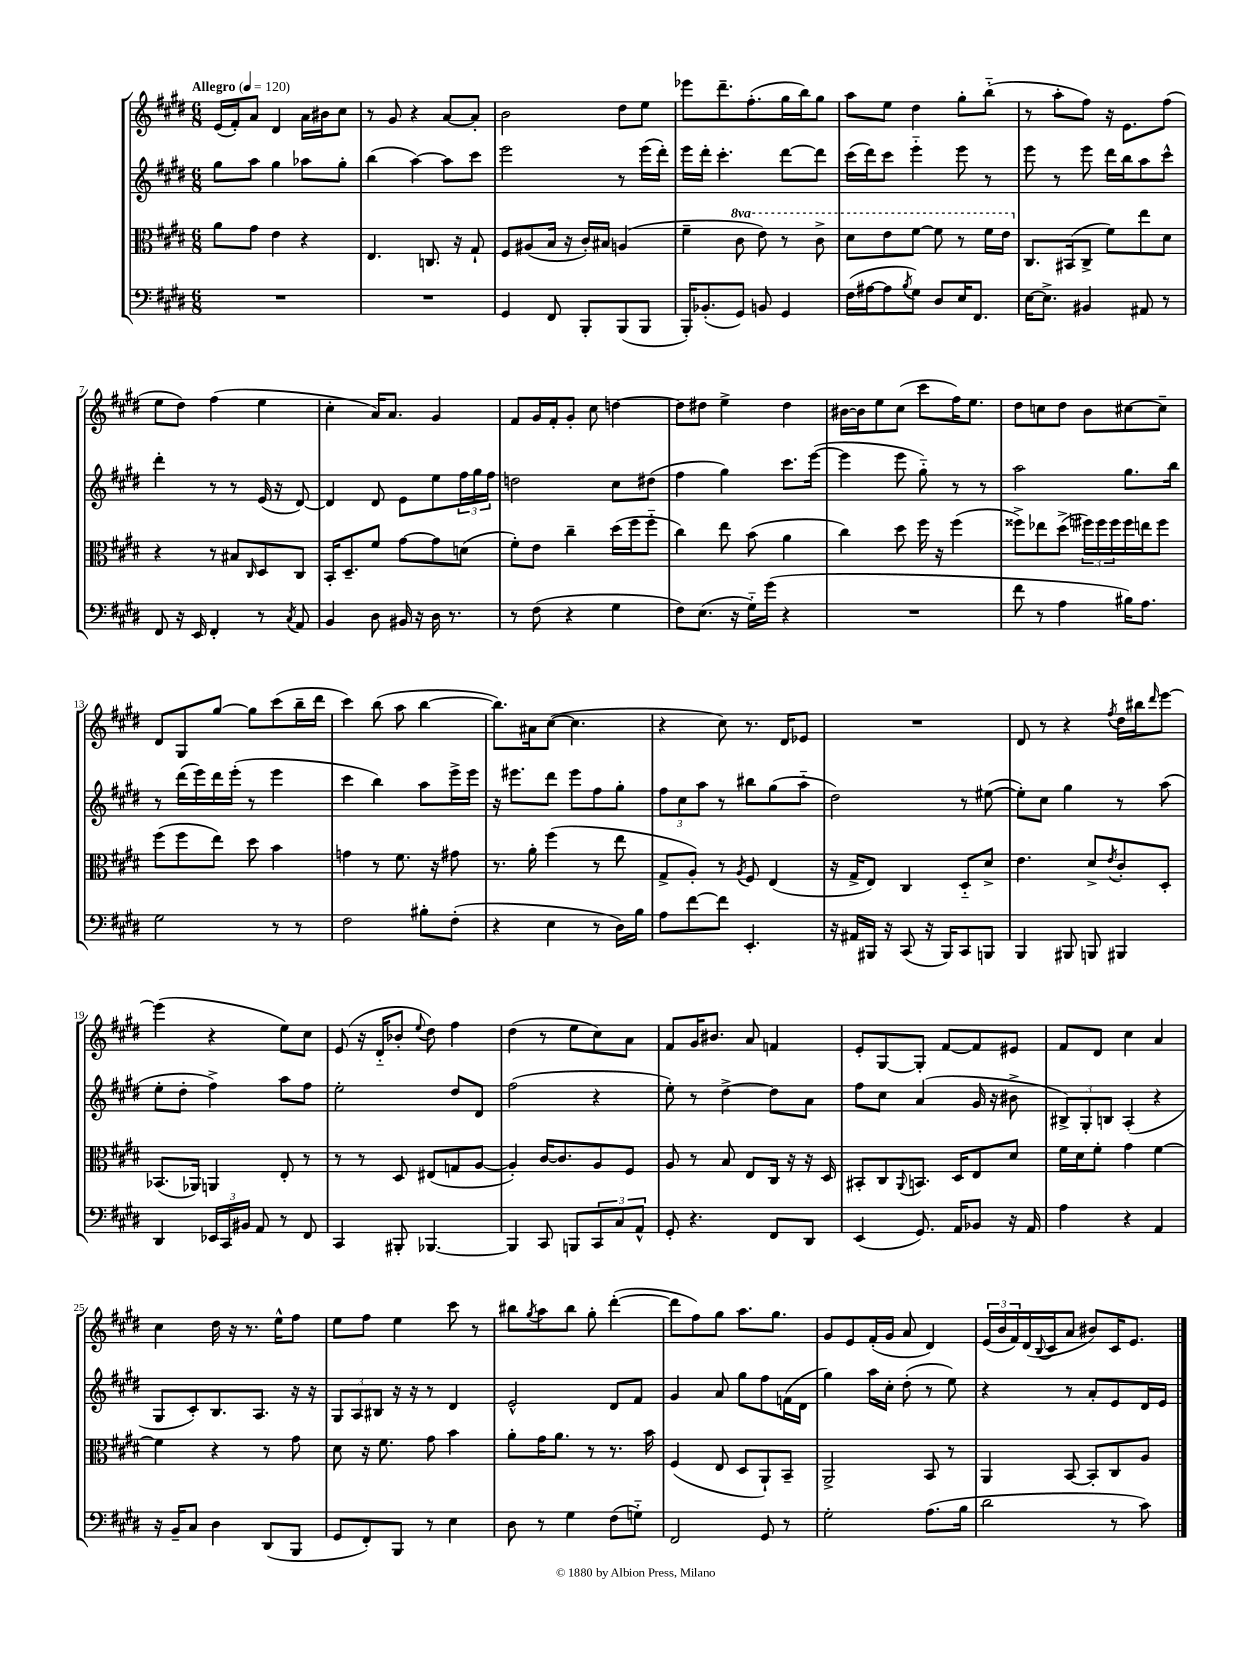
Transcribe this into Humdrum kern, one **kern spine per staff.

**kern	**kern	**kern	**kern
*staff4	*staff3	*staff2	*staff1
*clefF4	*clefC3	*clefG2	*clefG2
*k[f#c#g#d#]	*k[f#c#g#d#]	*k[f#c#g#d#]	*k[f#c#g#d#]
*M6/8	*M6/8	*M6/8	*M6/8
*MM120	*MM120	*MM120	*MM120
2.r	8a	8gg#	(16e
.	.	.	16f#')
.	8g#	8aa	8a
.	4e	4gg#	4d#
.	4r	8aa-	16a
.	.	.	16b#
.	.	8gg#'	8cc#
=	=	=	=
2.r	4.E	(4bb	8r
.	.	.	8g#
.	.	[4aa)	4r
.	8.C	.	.
.	.	8aa]	[8a
.	16r	.	.
.	8G#`	8ccc#	8a']
=	=	=	=
4GG#	8F#	2eee	2b
.	(8A#	.	.
8FF#	16B	.	.
.	16r	.	.
8BBB'	16c#')	.	.
.	16B#	.	.
(8BBB	(4A	8r	8dd#
8BBB	.	(16eee	8ee
.	.	16ddd#')	.
=	=	=	=
16BBB')	4f#~	16eee	8eee-
(8.BB-'	.	16ddd#'	.
.	.	4.ccc#'	8.ddd#~
8GG#)	8cc#	.	.
.	.	.	(8.ff#'
8BB	8ee)	.	.
4GG#	8r	[8ddd#	16gg#
.	.	.	16bb)
.	8cc#^	8ddd#]	8gg#
=	=	=	=
(16F#	8dd#	(16ccc#	8aa
[16A#	.	16ddd#)	.
8A#]	8ee	8ccc#	8ee
8qB	.	.	.
8G#)	[8ff#	4eee'~	4dd#
8D#	8ff#]	.	.
16E	8r	8eee	8gg#'
8.FF#	.	.	.
.	16ff#	8r	(8bb'~
.	16ee	.	.
=	=	=	=
[16E	8.C#	8eee	8r
8.E^]	.	.	.
.	.	8r	8aa'
.	(16BB#	.	.
4BB#	8C#^	8eee	8ff#)
.	8f#)	16ddd#	16r
.	.	16bb	8.e
8AA#	8ee	8aa	.
8r	8d#	8ccc#^^	(8ff#
=	=	=	=
8FF#	4r	4ddd#'	8ee
16r	.	.	8dd#)
16EE	.	.	.
4FF#'	8r	8r	(4ff#
.	8B#	8r	.
.	16qqC#	.	.
8r	8D#	(16e	4ee
.	.	16r	.
8qC#	.	.	.
8AA	8C#	[8d#)	.
=	=	=	=
4BB	16BB'	4d#]	4cc#'
.	8.D#~	.	.
8D#	8f#	8d#	16a)
.	.	.	8.a
16BB#	[8g#	8e	.
16r	.	.	.
16D#	8g#]	8ee	4g#
8.r	.	.	.
.	(8d	24ff#	.
.	.	24gg#	.
.	.	24ff#	.
=	=	=	=
8r	8f#')	2dd	8f#
(8F#	8e	.	16g#
.	.	.	16f#'
4r	4cc#~	.	8g#'
.	.	.	8cc#
4G#	(16dd#	8cc#	[4dd
.	16ff#	.	.
.	8ff#'~	(8dd#	.
=	=	=	=
8F#)	4cc#)	4ff#	8dd]
(8.E	.	.	8dd#
.	8ee	4gg#)	4ee^
16r	.	.	.
16G#'~)	(8b	.	.
(16g#	.	.	.
4r	4a	8.ccc#	4dd#
.	.	([16eee	.
=	=	=	=
2.r	4cc#)	4eee]	[16b#
.	.	.	16b#]
.	.	.	8ee
.	8dd#	8eee	(8cc#
.	16ff#	8gg#'~)	8ccc#
.	16r	.	.
.	(4ff#	8r	16ff#)
.	.	.	8.ee
.	.	8r	.
=	=	=	=
8f#	8ff##^)	2aa	8dd#
8r	8ee-	.	8cc
4A	(8dd#^	.	8dd#
.	24ff#)	.	8b
.	24ff#	.	.
.	24ff#	.	.
16B#)	16ff#	8.gg#	[8cc#
8.A	16ee	.	.
.	8ff#	.	8cc#~]
.	.	16bb	.
=	=	=	=
2G#	(8ff#	8r	8d#
.	8ff#	(16ddd#	8G#
.	.	16eee)	.
.	8ee)	16ddd#	[8gg#
.	.	(16eee'	.
.	8dd#	8r	8gg#]
8r	4b	4eee	(8ccc#
8r	.	.	16bb~
.	.	.	16ddd#
=	=	=	=
2F#	4g	4ccc#	4ccc#)
.	8r	4bb)	(8bb
.	8.f#	.	8aa
8B#'	.	8aa	[4bb
.	16r	.	.
(8F#'	8g#	16eee^	.
.	.	16eee	.
=	=	=	=
4r	8.r	16r	8.bb])
.	.	8.eee#	.
.	16a'	.	16a#
4E	(4ff#	8ddd#	([8cc#
.	.	8eee#	4.cc#]
8r	8r	8ff#	.
16D#)	8ee	8gg#'	.
16B	.	.	.
=	=	=	=
8A	8G#^	12ff#	4r
.	.	12cc#	.
[8f#	8A')	.	.
.	.	12aa	.
8f#]	8r	8r	8cc#)
.	8qA	.	.
4.EE'	8F#	8bb#	8.r
.	(4E	(8gg#	.
.	.	.	16d#
.	.	8aa'~	8e-
=	=	=	=
16r	16r	2dd#)	2.r
16AA#	16G#^	.	.
16BBB#	8E)	.	.
16r	.	.	.
(8CC#	4C#	.	.
16r	.	.	.
16BBB#)	.	.	.
8CC#	8D#'~	8r	.
8BBB	8d#^	([8ee#	.
=	=	=	=
4BBB	4.e	8ee#'])	8d#
.	.	8cc#	8r
8BBB#	.	4gg#	4r
8BBB	8d#^	.	.
.	8qe	.	8qff#
4BBB#	8c#'	8r	16dd#
.	.	.	16bb#
.	.	.	16qqddd#
.	8D#'	(8aa	[8eee
=	=	=	=
4DD#	(8.BB-	8ee'	(4eee]
.	.	8dd#'	.
.	16AA-)	.	.
24EE-	4AA	4ff#^)	4r
24CC#	.	.	.
24BB#	.	.	.
8AA	.	.	.
8r	8E'	8aa	8ee)
8FF#	8r	8ff#	8cc#
=	=	=	=
4CC#	8r	2ee'	(8e
.	8r	.	16r
.	.	.	16d#'~
8BBB#'	8D#	.	8b-'
.	.	.	8qqee
[4.BBB-	(8E#	.	8dd#)
.	8G	8dd#	4ff#
.	[8A	8d#	.
=	=	=	=
4BBB-]	4A'])	(2ff#	(4dd#
8CC#	[16c#	.	8r
.	8.c#]	.	.
8BBB	.	.	8ee
12CC#	8A	4r	8cc#)
12C#	.	.	.
.	8F#	.	8a
12AA^^	.	.	.
=	=	=	=
8GG#'	8A	8ee')	8f#
4.r	8r	8r	16g#
.	.	.	8.b#
.	8B	[4dd#^	.
.	8E	.	8a
8FF#	16C#	8dd#]	4f
.	16r	.	.
8DD#	16r	8a	.
.	16D#	.	.
=	=	=	=
(4EE	8BB#'	8ff#	8e'
.	8C#	8cc#	[8G#
.	8qqAA	.	.
8.GG#)	8.BB	(4a	8G#']
.	.	.	[8f#
16AA	16D#	.	.
8BB-	8E	16g#	8f#]
.	.	16r	.
16r	8d#	8b#^	8e#
16AA	.	.	.
=	=	=	=
4A	16f#	12B#^)	8f#
.	16d#	.	.
.	.	12G#'	.
.	8f#'	.	8d#
.	.	12B	.
4r	4g#	(4A'	4cc#
4AA	[4f#	4r	4a
=	=	=	=
16r	4f#]	8G#	4cc#
16BB~	.	.	.
8C#	.	8c#')	.
4D#	4r	8.B	16dd#
.	.	.	16r
.	.	.	8.r
.	.	8.A	.
(8DD#	8r	.	.
.	.	.	16ee^^
8BBB	8g#	16r	8ff#
.	.	16r	.
=	=	=	=
8GG#	8d#	12G#	8ee
.	.	12A	.
8FF#')	16r	.	8ff#
.	.	12B#	.
.	8.f#	.	.
8BBB	.	16r	4ee
.	.	16r	.
8r	8g#	8r	.
4E	4b	4d#	8ccc#
.	.	.	8r
=	=	=	=
8D#	8a'	2e^^	8bb#
.	.	.	8qgg#
8r	16g#	.	8aa
.	8.a	.	.
4G#	.	.	8bb#
.	8r	.	8gg#'
(8F#	8.r	8d#	([4ddd#'
8G'~)	.	8f#	.
.	16b	.	.
=	=	=	=
2FF#	(4F#	4g#	8ddd#]
.	.	.	8ff#)
.	8E	8a	8gg#
.	8D#	8gg#	8.aa
8GG#	8AA`)	8ff#	.
.	.	.	8.gg#
8r	8BB~	(16f	.
.	.	16d#	.
=	=	=	=
2G#'	2AA^	4gg#)	8g#
.	.	.	8e
.	.	16aa	(16f#'
.	.	16cc#'	16g#
.	.	(8dd#'	8a
(8.A	8BB	8r	4d#)
.	8r	8ee)	.
16B	.	.	.
=	=	=	=
2d#	4AA	4r	(24e
.	.	.	24b
.	.	.	24f#)
.	.	.	(16d#
.	.	.	8qqB
.	.	.	16c#
.	[8BB	8r	8a
.	8BB']	8a'	8b#)
8r	8C#	8e	16c#
.	.	.	8.e
8c#)	8A	16d#	.
.	.	16e	.
==	==	==	==
*-	*-	*-	*-
